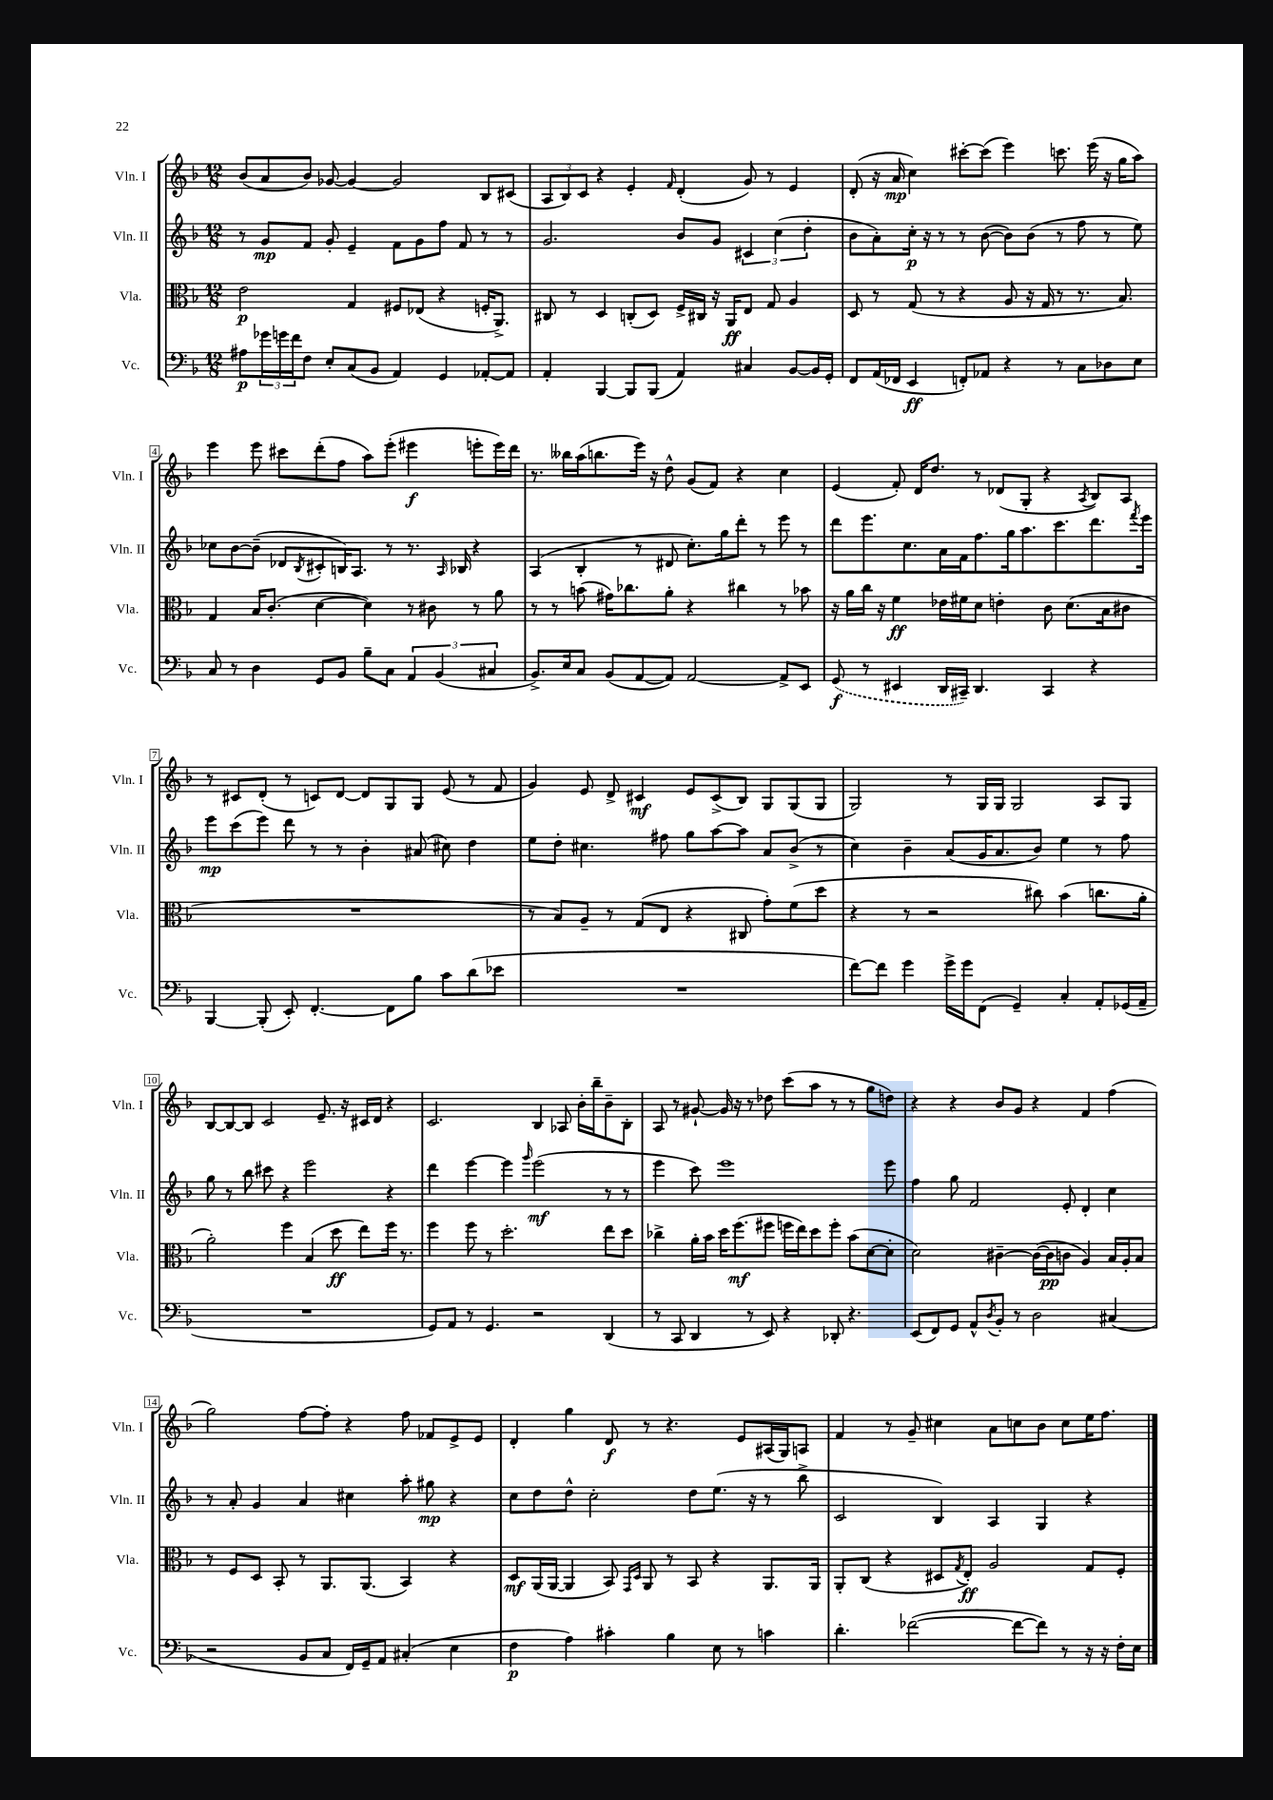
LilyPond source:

<<
\new StaffGroup <<
\new Staff = "s0" \with { instrumentName = "Vln. I" shortInstrumentName = "Vln. I" } {
    \clef treble \key f \major \numericTimeSignature \time 12/8
    bes'8( a'8 bes'8) ges'8~ ges'4~ ges'2 bes8 cis'8( |
    \tuplet 3/2 { a8 bes8) c'8 } r4 e'4-. \grace { f'16 } d'4-.( g'8) r8 e'4 |
    d'8-.( r16 a'16\mp c''4) cis'''8~-. cis'''8( e'''4) c'''8. e'''16( r16 g''16 a''8) |
    e'''4 e'''8 cis'''8 d'''8-.( f''8 a''8) e'''8-.( eis'''4\f e'''8-. e'''16) d'''16 |
    r8. beses''16 a''16( b''8. e'''16) r16 d''8-^ g'8( f'8) r4 c''4 |
    e'4( f'8-.) d'16 d''8. r8 des'8( g8-. r4 \acciaccatura { a8 } bes8) a8 |
    r8 cis'8 d'8-.( r8 c'8) d'8~ d'8 g8 g8 e'8( r8 f'8 |
    g'4) e'8 d'8-> cis'4\mf e'8 cis'8->( bes8) g8 g8( g8 |
    g2) r8 g16 g16 g2 a8 g8 |
    bes8~ bes8~ bes8 c'2 e'8.-- r16 cis'16 d'16 r4 |
    c'2. bes4 aes8 bes'16-. bes''16-- bes'8-- bes8-. |
    a8 r8 gis'8~-! gis'16 r16 r8 des''8 c'''8( a''8 r8 r8 g''8 d''8) |
    r4 r4 bes'8 g'8 r4 f'4 f''4( |
    g''2) f''8~ f''8-. r4 f''8 fes'8 e'8-> e'8 |
    d'4-. g''4 d'8\f r8 r4. e'8 ais16( g16) a8 |
    f'4 r8 g'8-- cis''4 a'8 c''8 bes'8 c''8 e''16 f''8. \bar "|." |
}
\new Staff = "s1" \with { instrumentName = "Vln. II" shortInstrumentName = "Vln. II" } {
    \clef treble \key f \major \numericTimeSignature \time 12/8
    r8 g'8\mp f'8 g'8-. e'4-- f'8 g'8 f''8 f'8 r8 r8 |
    g'2. bes'8 g'8 \tuplet 3/2 { cis'4 c''4( d''4-. } |
    bes'8 a'8-.) c''16-.\p r16 r8 r8 bes'8~( bes'8) bes'8( r8 f''8 r8 e''8) |
    ces''8 bes'8~ bes'8--( des'8 \acciaccatura { bes8 } cis'8-. b16) a8. r8 r8. \grace { a16 } bes16 r4 |
    a4( bes4-. r8 dis'8 c''8.-.) g''16 d'''8-. r8 e'''8 r8 |
    d'''8 e'''8. c''8. a'16 f'16 f''8. g''16 a''8. c'''8. d'''8. \acciaccatura { f'''8 } e'''16 |
    e'''8\mp c'''8( e'''8) d'''8 r8 r8 bes'4-. ais'8( cis''8) d''4 |
    e''8 d''8-. cis''4. fis''8 g''8 a''8~ a''8 a'8 bes'8->( r8 |
    c''4) bes'4-- a'8( g'16 a'8. bes'8) e''4 r8 f''8 |
    g''8 r8 bes''8 cis'''8 r4 e'''2 r4 |
    d'''4 e'''4~ e'''4 \grace { g'''16 } e'''2\mf( r8 r8 |
    e'''4 c'''8) e'''1 e'''8 |
    f''4 g''8 f'2 e'8-. d'4-. c''4 |
    r8 a'8-. g'4 a'4 cis''4 a''8-. gis''8\mp r4 |
    c''8 d''8 d''8-^ c''2-. d''8 e''8.( r16 r8 bes''8-> |
    c'2 bes4) a4 g4 r4 \bar "|." |
}
\new Staff = "s2" \with { instrumentName = "Vla." shortInstrumentName = "Vla." } {
    \clef alto \key f \major \numericTimeSignature \time 12/8
    e'2\p g4 fis8 ees8( r4 f16-. a,8.->) |
    cis8 r8 d4 c8-.( d8) f16-> cis16 r16 a,16\ff e8 g8 a4 |
    d8 r8 g8( r8 r4 a8 r16 g16 r8 r8. bes8.) |
    g4 bes16 c'8.-.( d'4~ d'4) r8 cis'8 r8 a'8 |
    r8 r8 b'8( gis'16) ces''8. a'8-. r4 cis''4 r8 bes'8 |
    r16 a'16 c''16 r16 f'4\ff ees'16 fis'16 d'8 e'4-. c'8 d'8.( bes16 cis'8 |
    R1. |
    r8 bes8) a8-- r8 g8( e8 r4 cis8 g'8-.) f'8( d''8 |
    r4 r8 r2 cis''8) bes'4( c''8. a'16-. |
    a'2-.) f''4 bes4( d''8\ff e''8) f''16 r8. |
    f''4 f''8 r8 d''2.-. e''8 d''8 |
    ces''4-> a'16-. bes'16 d''16 f''8.\mf( fis''8 f''16 e''16) d''8 f''8-. bes'8( d'8~ d'8-. |
    d'2) cis'4~-- cis'16~( cis'16\pp c'8 a4) bes16 a16-. bes8 |
    r8 f8 d8 bes,8-. r8 a,8. a,8.( bes,4) r4 |
    d8\mf a,16( a,16~ a,4 bes,8) \grace { g,16 d16 } a,8 r8 bes,8 r4 a,8. a,16 |
    a,8-. c8( r4 dis8 \acciaccatura { g8 } e8-.\ff) a2 g8 f8-. \bar "|." |
}
\new Staff = "s3" \with { instrumentName = "Vc." shortInstrumentName = "Vc." } {
    \clef bass \key f \major \numericTimeSignature \time 12/8
    ais8\p \tuplet 3/2 { ges'16 g'16 f'16 } f8 e8-. c8( bes,8 a,4) g,4 aes,8~-. aes,8 |
    a,4-. bes,,4~ bes,,8 bes,,8( a,4) cis4 bes,8~ bes,16 g,16-. |
    f,8 a,16( fes,16 e,4\ff f,8-.) aes,8 r4 r8 c8 des8 e8 |
    c8 r8 d4 g,8 bes,8 bes8-- c8 \tuplet 3/2 { a,4 bes,4( cis4 } |
    bes,8.->) e16 c8 bes,8( a,8~ a,8) a,2~ a,8-> e,8 |
    \once \slurDashed g,8\f( r8 eis,4 d,16 cis,16--) d,4. cis,4 r4 |
    bes,,4~ bes,,8-.( e,8-.) f,4.~-. f,8 bes8 c'8 d'8( ees'8 |
    R1. |
    f'8~) f'8 g'4 g'16-> g'16 f,8( g,4--) c4-. a,8-. ges,16( a,16-- |
    R1. |
    g,8) a,8 r8 g,4. r2 d,4( |
    r8 c,8 d,4 r8 e,8) r4 des,8-. r4. |
    e,8( f,8) g,8 a,8-^ \acciaccatura { d8 } bes,8-. r8 d2 cis4( |
    r2 bes,8 c8 f,16) g,16-- a,8 cis4-.( e4 |
    f4\p a4) cis'4-. bes4 e8 r8 c'4 |
    d'4.-. fes'2~( fes'8~ fes'8) r8 r16 r16 f16-. e16 \bar "|." |
}
>>
>>
\layout { \context { \Score \override BarNumber.stencil = #(make-stencil-boxer 0.1 0.3 ly:text-interface::print) } }
